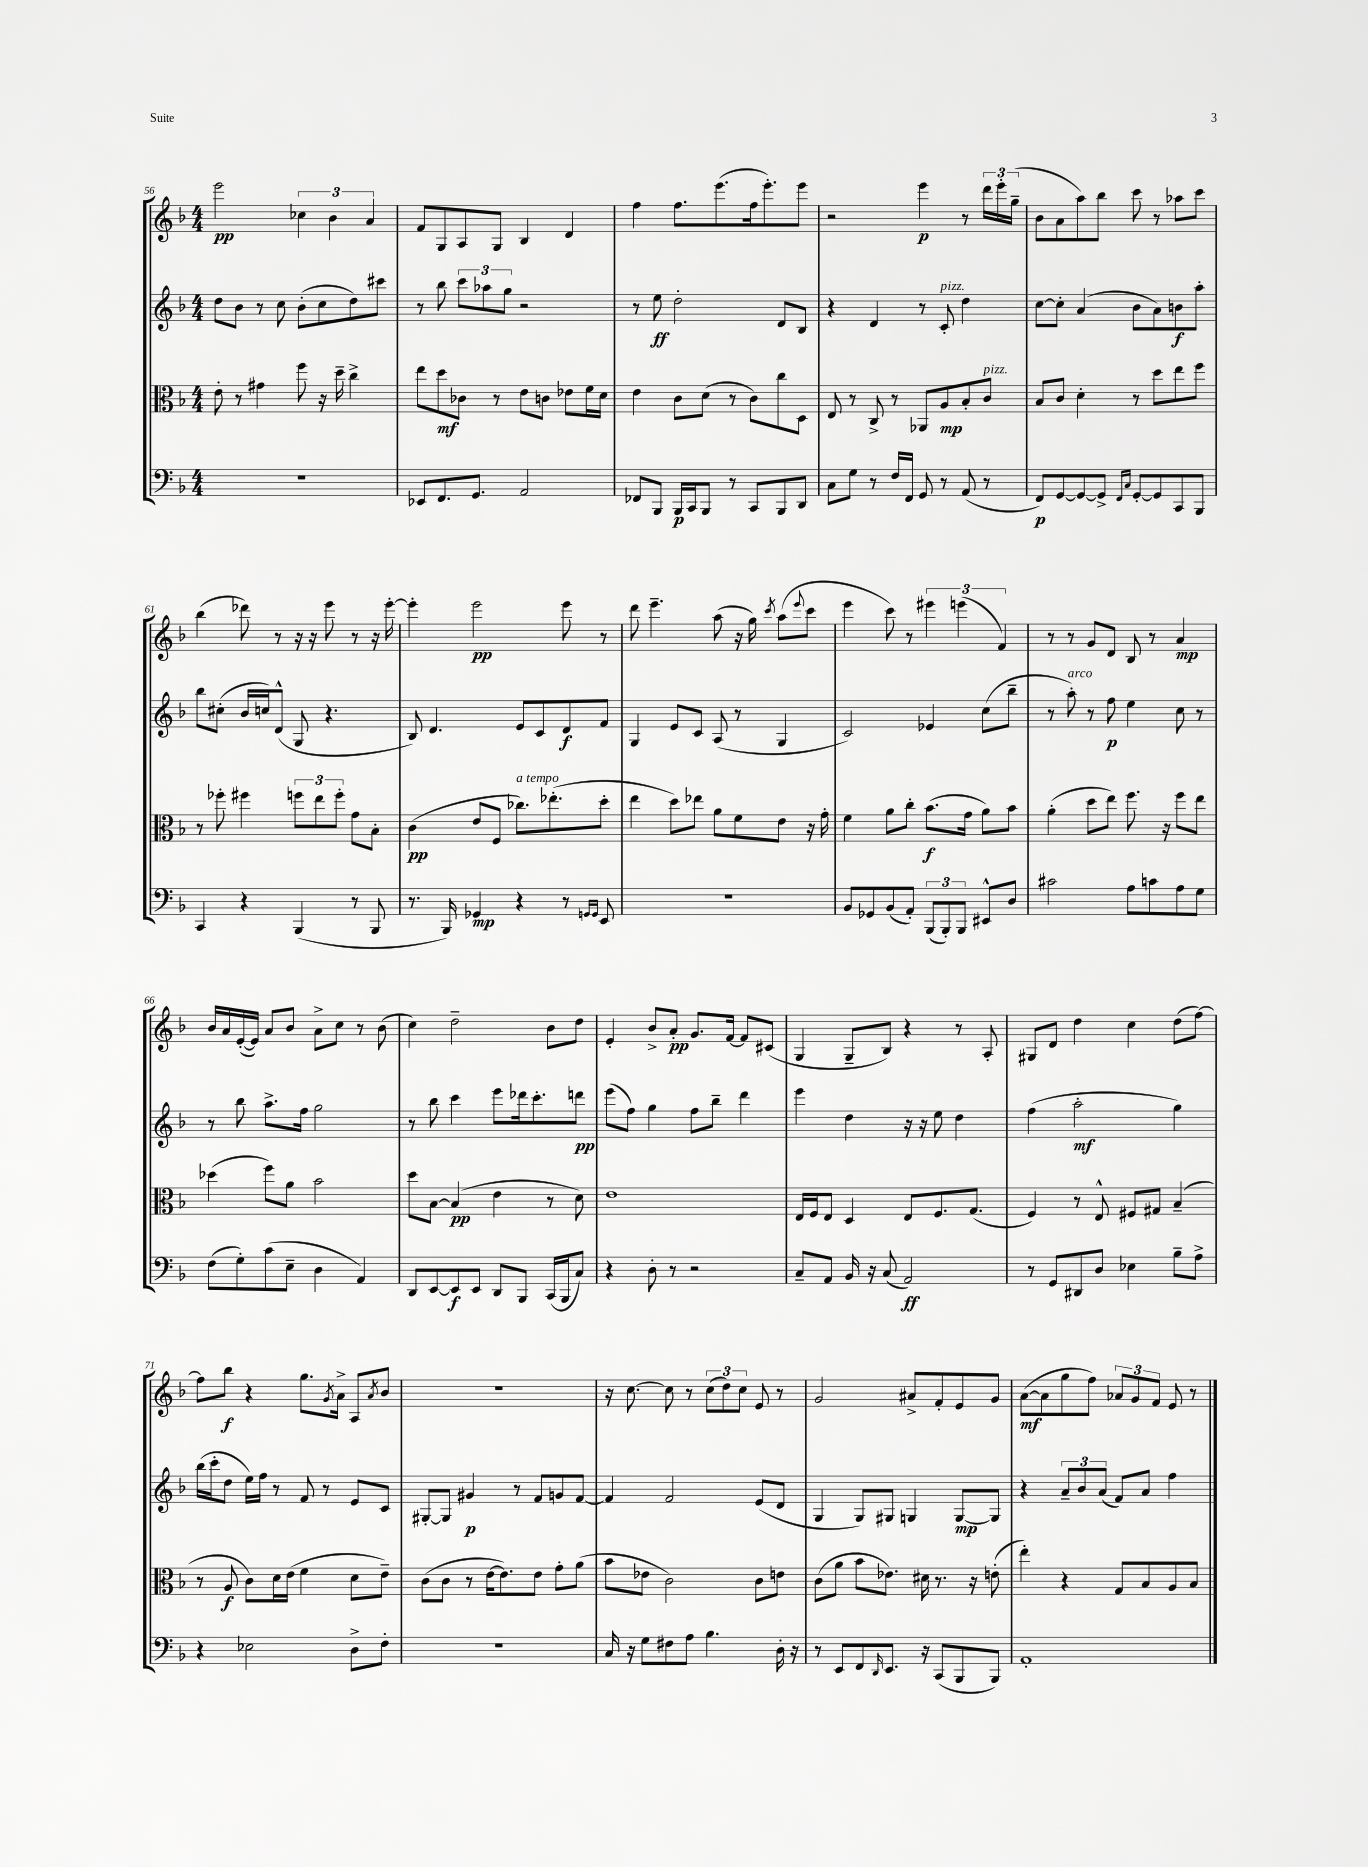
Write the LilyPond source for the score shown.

<<
\new StaffGroup <<
\new Staff = "s0" {
    \clef treble \key f \major \numericTimeSignature \time 4/4
    e'''2\pp \tuplet 3/2 { ces''4 bes'4 a'4 } |
    f'8 g8 a8 g8 bes4 d'4 |
    f''4 f''8. e'''8.( f''16 e'''8.-.) e'''8 |
    r2 e'''4\p r8 \tuplet 3/2 { d'''16 e'''16-. g''16--( } |
    bes'8 a'8 a''8) bes''8 c'''8 r8 aes''8 c'''8 |
    bes''4( des'''8) r8 r16 r16 e'''8 r8 r16 e'''16~-. |
    e'''4-. e'''2\pp e'''8 r8 |
    d'''8 e'''4.-- a''8( r16 g''16) \acciaccatura { c'''8 } a''8( \appoggiatura { e'''8 } c'''8 |
    e'''4 c'''8) r8 \tuplet 3/2 { eis'''4 e'''4( f'4) } |
    r8 r8 g'8 d'8 bes8 r8 a'4\mp |
    bes'16 a'16 e'16~-.( e'16) a'8 bes'8 a'8-> c''8 r8 bes'8( |
    c''4) d''2-- bes'8 d''8 |
    e'4-. bes'8-> a'8-.\pp g'8. f'16~ f'8 cis'8( |
    g4 g8-- bes8) r4 r8 a8-. |
    gis8 d'8 d''4 c''4 d''8( f''8~) |
    f''8 bes''8\f r4 g''8. \acciaccatura { g'8 } a'16-> a8 \acciaccatura { a'8 } bes'8 |
    r1 |
    r16 c''8.~ c''8 r8 \tuplet 3/2 { c''8( d''8) c''8 } e'8 r8 |
    g'2 ais'8-> f'8-. e'8 g'8 |
    a'8~\mf( a'8 g''8 f''8) \tuplet 3/2 { aes'8 g'8 f'8 } e'8 r8 \bar "|." |
}
\new Staff = "s1" {
    \clef treble \key f \major \numericTimeSignature \time 4/4
    d''8 bes'8 r8 c''8 bes'8-.( c''8 d''8) cis'''8 |
    r8 bes''8 \tuplet 3/2 { c'''8 aes''8 g''8 } r2 |
    r8 e''8\ff d''2-. d'8 bes8 |
    r4 d'4 r8 c'8-.^\markup { \italic "pizz." } d''4 |
    c''8~ c''8-. a'4( bes'8 a'8) b'8\f a''8-. |
    bes''8 cis''8-.( bes'16 c''16) d'8-^( g8 r4. |
    bes8) d'4. e'8 c'8 d'8\f f'8 |
    g4 e'8 c'8 a8( r8 g4 |
    c'2) ees'4 c''8( bes''8-- |
    r8 a''8-.^\markup { \italic "arco" }) r8 f''8\p e''4 c''8 r8 |
    r8 bes''8 a''8.-> f''16 g''2 |
    r8 bes''8 c'''4 e'''8 des'''16 c'''8.-. d'''8\pp |
    e'''8( f''8) g''4 f''8 bes''8-- d'''4 |
    e'''4 d''4 r16 r16 e''8 d''4 |
    f''4( a''2-.\mf g''4) |
    bes''16( c'''16-. d''8 e''16) f''16 r8 f'8 r8 e'8 c'8 |
    gis8~-. gis8 gis'4\p r8 f'8 g'8 f'8~ |
    f'4 f'2 e'8( d'8 |
    g4 g8) gis8 g4 g8~\mp g8 |
    r4 \tuplet 3/2 { a'8-- bes'8 a'8( } f'8) a'8 f''4 \bar "|." |
}
\new Staff = "s2" {
    \clef alto \key f \major \numericTimeSignature \time 4/4
    e'8-. r8 gis'4 f''8 r16 d''16-- c''4-> |
    e''8 d''8\mf ces'8 r8 e'8 c'8 ees'8 f'16 d'16 |
    e'4 c'8 d'8( r8 c'8) c''8 d8 |
    e8 r8 c8-> r8 aes,8 a8\mp bes8-. c'8^\markup { \italic "pizz." } |
    bes8 c'8 d'4-. r8 d''8 e''8 f''8 |
    r8 fes''8-. fis''4 \tuplet 3/2 { f''8 e''8 f''8-. } g'8 bes8-. |
    c'4\pp( e'8 f8 ces''8.^\markup { \italic "a tempo" }) ees''8.-.( d''8-. |
    e''4 d''8) ees''8 a'8 f'8 e'8 r16 g'16-. |
    f'4 a'8 c''8-. bes'8.\f( g'16 a'8) bes'8 |
    a'4-.( d''8 e''8) f''8. r16 f''8 e''8 |
    des''4( f''8) a'8 bes'2 |
    d''8 bes8~ bes4\pp( e'4 r8 d'8) |
    e'1 |
    e16 f16 e8 d4 e8 f8. g8.( |
    f4) r8 e8-^ fis8 gis8 bes4--( |
    r8 a8\f c'8) d'16 e'16( f'4 d'8 e'8--) |
    c'8( c'8 r8 e'16~ e'8.) e'8 g'8-. a'8( |
    bes'8 ees'8 c'2) c'8 e'8 |
    c'8( a'8 bes'8 ees'8.) dis'16 r8. r16 e'8-.( |
    e''4-.) r4 g8 bes8 a8 bes8 \bar "|." |
}
\new Staff = "s3" {
    \clef bass \key f \major \numericTimeSignature \time 4/4
    R1 |
    ees,8 f,8. g,8. a,2 |
    fes,8 bes,,8 bes,,16\p c,16 bes,,8 r8 c,8 bes,,8 d,8 |
    c8 g8 r8 f16 f,16 g,8 r8 a,8( r8 |
    f,8\p) g,8~ g,8~ g,8-> \grace { f,16 c16 } g,8~-. g,8 c,8 bes,,8 |
    c,4 r4 bes,,4( r8 bes,,8 |
    r8. bes,,16) ges,4\mp r4 r8 \grace { g,16 g,16 } e,8 |
    R1 |
    bes,8 ges,8 bes,8( a,8-.) \tuplet 3/2 { bes,,8( bes,,8-.) bes,,8 } eis,8-^ d8 |
    cis'2 a8 c'8 a8 g8 |
    f8( g8-.) c'8( e8-- d4 a,4) |
    d,8 e,8~ e,8\f e,8 d,8 bes,,8 c,16( bes,,16 c8) |
    r4 d8-. r8 r2 |
    c8-- a,8 bes,16 r16 c8( a,2\ff) |
    r8 g,8 dis,8 d8 ees4 bes8-- a8-> |
    r4 ees2 d8-> f8-. |
    r1 |
    c16 r16 g8 fis8 a8 bes4. d16-. r16 |
    r8 e,8 f,8 \grace { d,16 } e,8. r16 c,8( bes,,8 bes,,8) |
    a,1-. \bar "|." |
}
>>
>>
\layout { \context { \Score currentBarNumber = #56 } }
